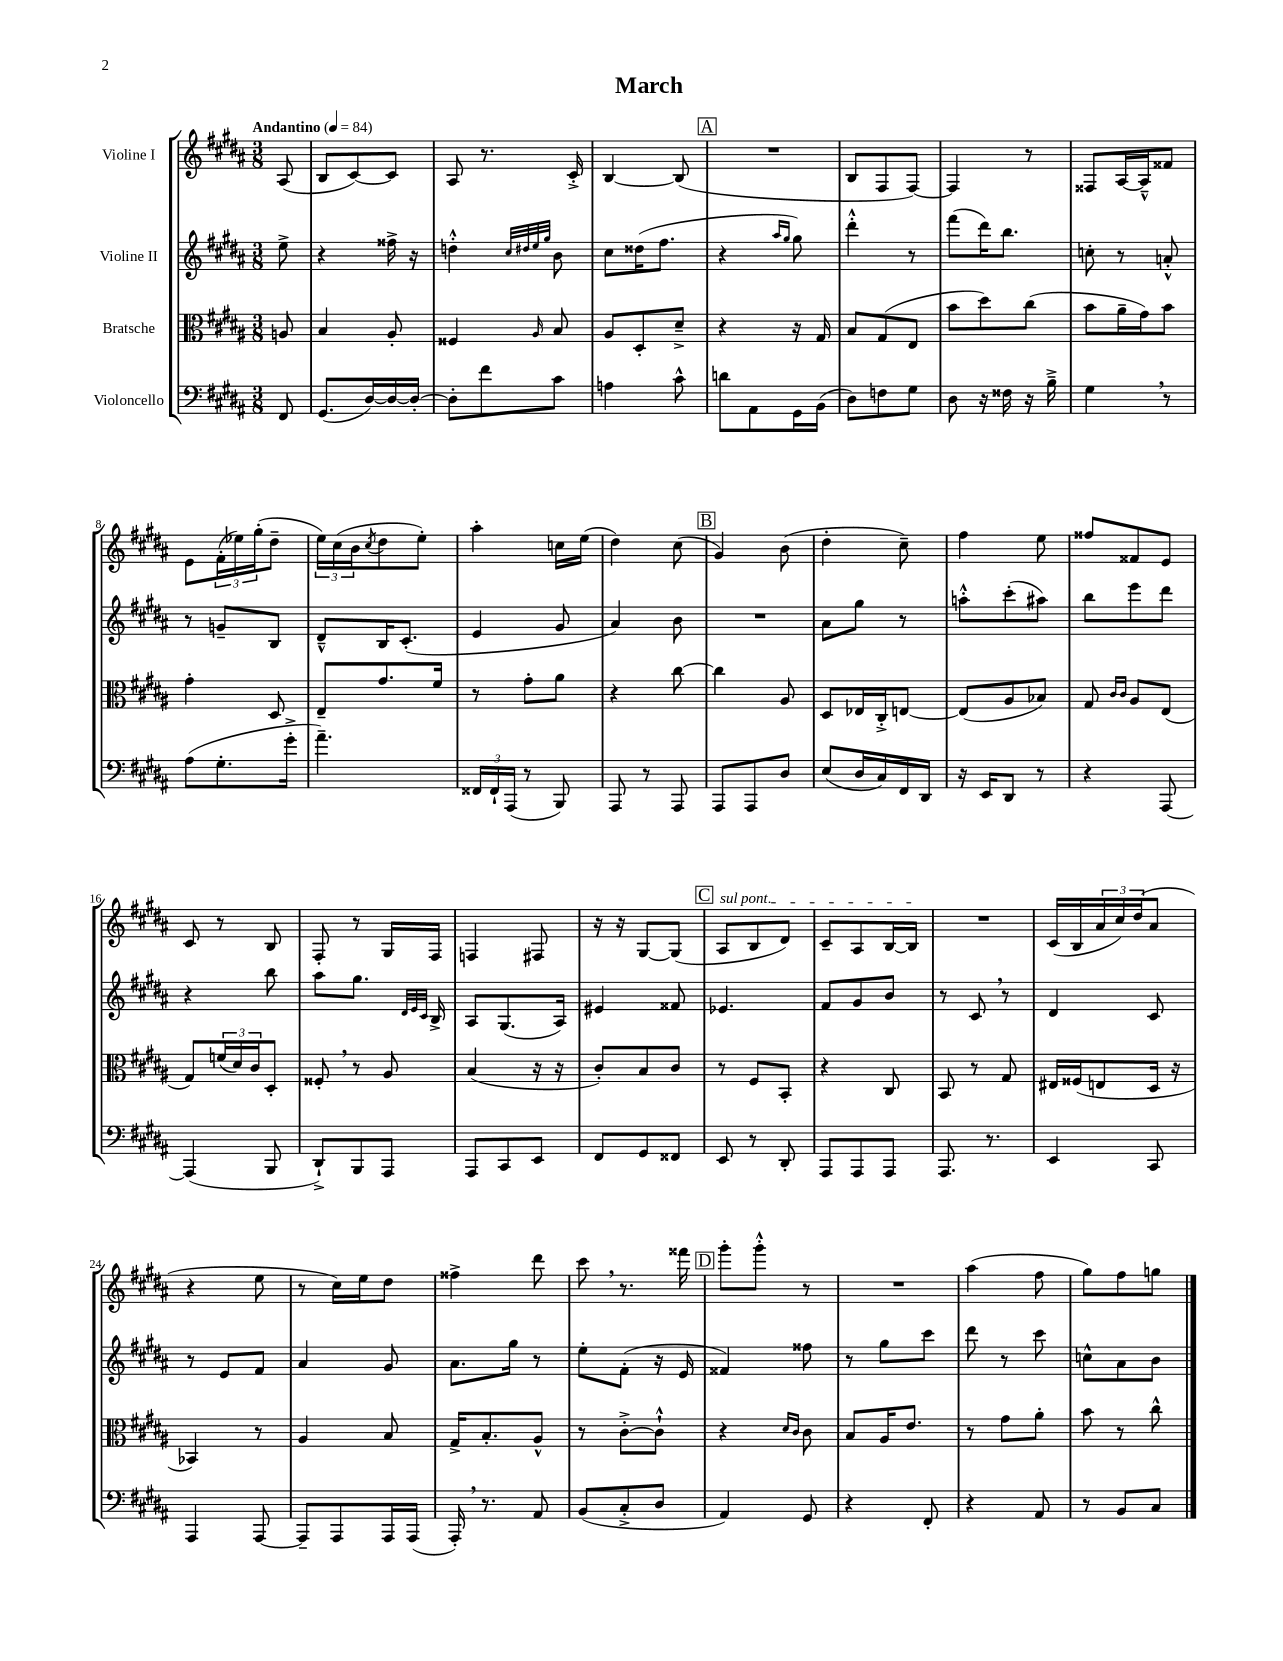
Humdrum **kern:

**kern	**kern	**kern	**kern
*staff4	*staff3	*staff2	*staff1
*clefF4	*clefC3	*clefG2	*clefG2
*k[f#c#g#d#a#]	*k[f#c#g#d#a#]	*k[f#c#g#d#a#]	*k[f#c#g#d#a#]
*M3/8	*M3/8	*M3/8	*M3/8
*MM84	*MM84	*MM84	*MM84
8FF#	8A	8ee^	(8A#
=	=	=	=
(8.GG#	4B	4r	8B
.	.	.	[8c#)
[16D#)	.	.	.
16D#_	8A#'	16ff##^	8c#]
16D#'_	.	16r	.
=	=	=	=
8D#']	4F##	4dd'^^	8A#
8f#	.	.	8.r
.	.	32qqcc#	.
.	.	32qqdd#	.
.	.	32qqee	.
.	16qqA#	32qqgg#	.
8c#	8B	8b	.
.	.	.	16c#'^
=	=	=	=
4A	8A#	8cc#	[4B
.	8D#'	(16dd##	.
.	.	8.ff#	.
8c#^^	8d#~^	.	(8B]
=	=	=	=
8d	4r	4r	4.r
8AA#	.	.	.
.	.	16qqaa#	.
.	.	16qqgg#	.
16GG#	16r	8gg#)	.
(16BB	16G#	.	.
=	=	=	=
8D#)	8B	4ddd#'^^	8B
8F	(8G#	.	8F#
8G#	8E	8r	[8F#)
=	=	=	=
8D#	8b	(8fff#	4F#]
16r	8dd#)	16ddd#)	.
16F##	.	8.bb	.
16r	(8cc#	.	8r
16B~^	.	.	.
=	=	=	=
4G#	8b	8cc'	8F##
.	16a#~	8r	[16A#
.	16g#)	.	16A#~^^]
8r	8b	8a'^^	8f##
=	=	=	=
(8A#	4g#'	8r	8e
8.G#'	.	8g~	(24f#'
.	.	.	24ee-)
.	.	.	(24gg#'
.	8D#	8B	8dd#~
16g#'^	.	.	.
=	=	=	=
4.a#~)	8E~	8d#~^^	24ee)
.	.	.	(24cc#
.	.	.	24b
.	.	.	8qcc#
.	8.g#	16B	8dd#
.	.	(8.c#'	.
.	.	.	8ee')
.	16f#	.	.
=	=	=	=
24FF##	8r	4e	4aa#'
24FF##`	.	.	.
(24AAA#	.	.	.
8r	8g#'	.	.
8BBB)	8a#	8g#	16cc
.	.	.	(16ee
=	=	=	=
8AAA#	4r	4a#)	4dd#)
8r	.	.	.
8AAA#	[8cc#	8b	(8cc#
=	=	=	=
8AAA#	4cc#]	4.r	4g#)
8AAA#	.	.	.
8D#	8A#	.	(8b
=	=	=	=
(8E	8D#	8a#	4dd#'
16D#	16E-	8gg#	.
16C#)	16C#'^	.	.
16FF#	[8E	8r	8cc#~)
16DD#	.	.	.
=	=	=	=
16r	(8E]	8aa'^^	4ff#
16EE	.	.	.
8DD#	8A#	(8ccc#'	.
8r	8B-)	8aa#)	8ee
=	=	=	=
4r	8G#	8bb	8ff##
.	16qqc#	.	.
.	16qqc#	.	.
.	8A#	8eee	8f##
[8AAA#	(8E	8ddd#	8e
=	=	=	=
(4AAA#]	8G#)	4r	8c#
.	(24f	.	8r
.	24d#)	.	.
.	24c#	.	.
8BBB	8D#'	8bb	8B
=	=	=	=
8DD#`^)	8F##'	8aa#	8F#'
8BBB	8r	8.gg#	8r
8AAA#	8A#	.	16G#
.	.	32qqd#	.
.	.	32qqe	.
.	.	32qqc#	.
.	.	16B^	16F#
=	=	=	=
8AAA#	(4B	8A#	4F
8CC#	.	(8.G#	.
8EE	16r	.	8F#
.	16r	16A#)	.
=	=	=	=
8FF#	8c#')	4e#	16r
.	.	.	16r
8GG#	8B	.	[8G#
8FF##	8c#	8f##	(8G#]
=	=	=	=
8EE	8r	4.e-	8A#
8r	8F#	.	8B
8DD#'	8BB'	.	8d#)
=	=	=	=
8AAA#	4r	8f#	8c#~
8AAA#	.	8g#	8A#
8AAA#	8C#	8b	[16B
.	.	.	16B]
=	=	=	=
8.AAA#	8BB	8r	4.r
.	8r	8c#	.
8.r	.	.	.
.	8G#	8r	.
=	=	=	=
4EE	16E#	4d#	(16c#
.	(16F##	.	16B
.	8E	.	24a#
.	.	.	24cc#)
.	.	.	(24dd#
8CC#	16D#	8c#	8a#
.	16r	.	.
=	=	=	=
4AAA#	4BB-)	8r	4r
.	.	8e	.
[8AAA#	8r	8f#	8ee
=	=	=	=
8AAA#~]	4A#	4a#	8r
8AAA#	.	.	16cc#)
.	.	.	16ee
16AAA#	8B	8g#	8dd#
(16AAA#	.	.	.
=	=	=	=
16AAA#')	16G#^	8.a#	4ff##^
8.r	8.B'	.	.
.	.	16gg#	.
8AA#	8A#^^	8r	8ddd#
=	=	=	=
(8BB	8r	8ee'	8ccc#
8C#'^	[8c#'^	(8f#'	8.r
8D#	8c#`^^]	16r	.
.	.	16e	16fff##
=	=	=	=
4AA#)	4r	4f##)	8ggg#'
.	.	.	8ggg#'^^
.	16qqd#	.	.
.	16qqc#	.	.
8GG#	8c#	8ff##	8r
=	=	=	=
4r	8B	8r	4.r
.	16A#	8gg#	.
.	8.e	.	.
8FF#'	.	8ccc#	.
=	=	=	=
4r	8r	8ddd#	(4aa#
.	8g#	8r	.
8AA#	8a#'	8ccc#	8ff#
=	=	=	=
8r	8b	8cc^^	8gg#)
8BB	8r	8a#	8ff#
8C#	8cc#^^	8b	8gg
==	==	==	==
*-	*-	*-	*-
